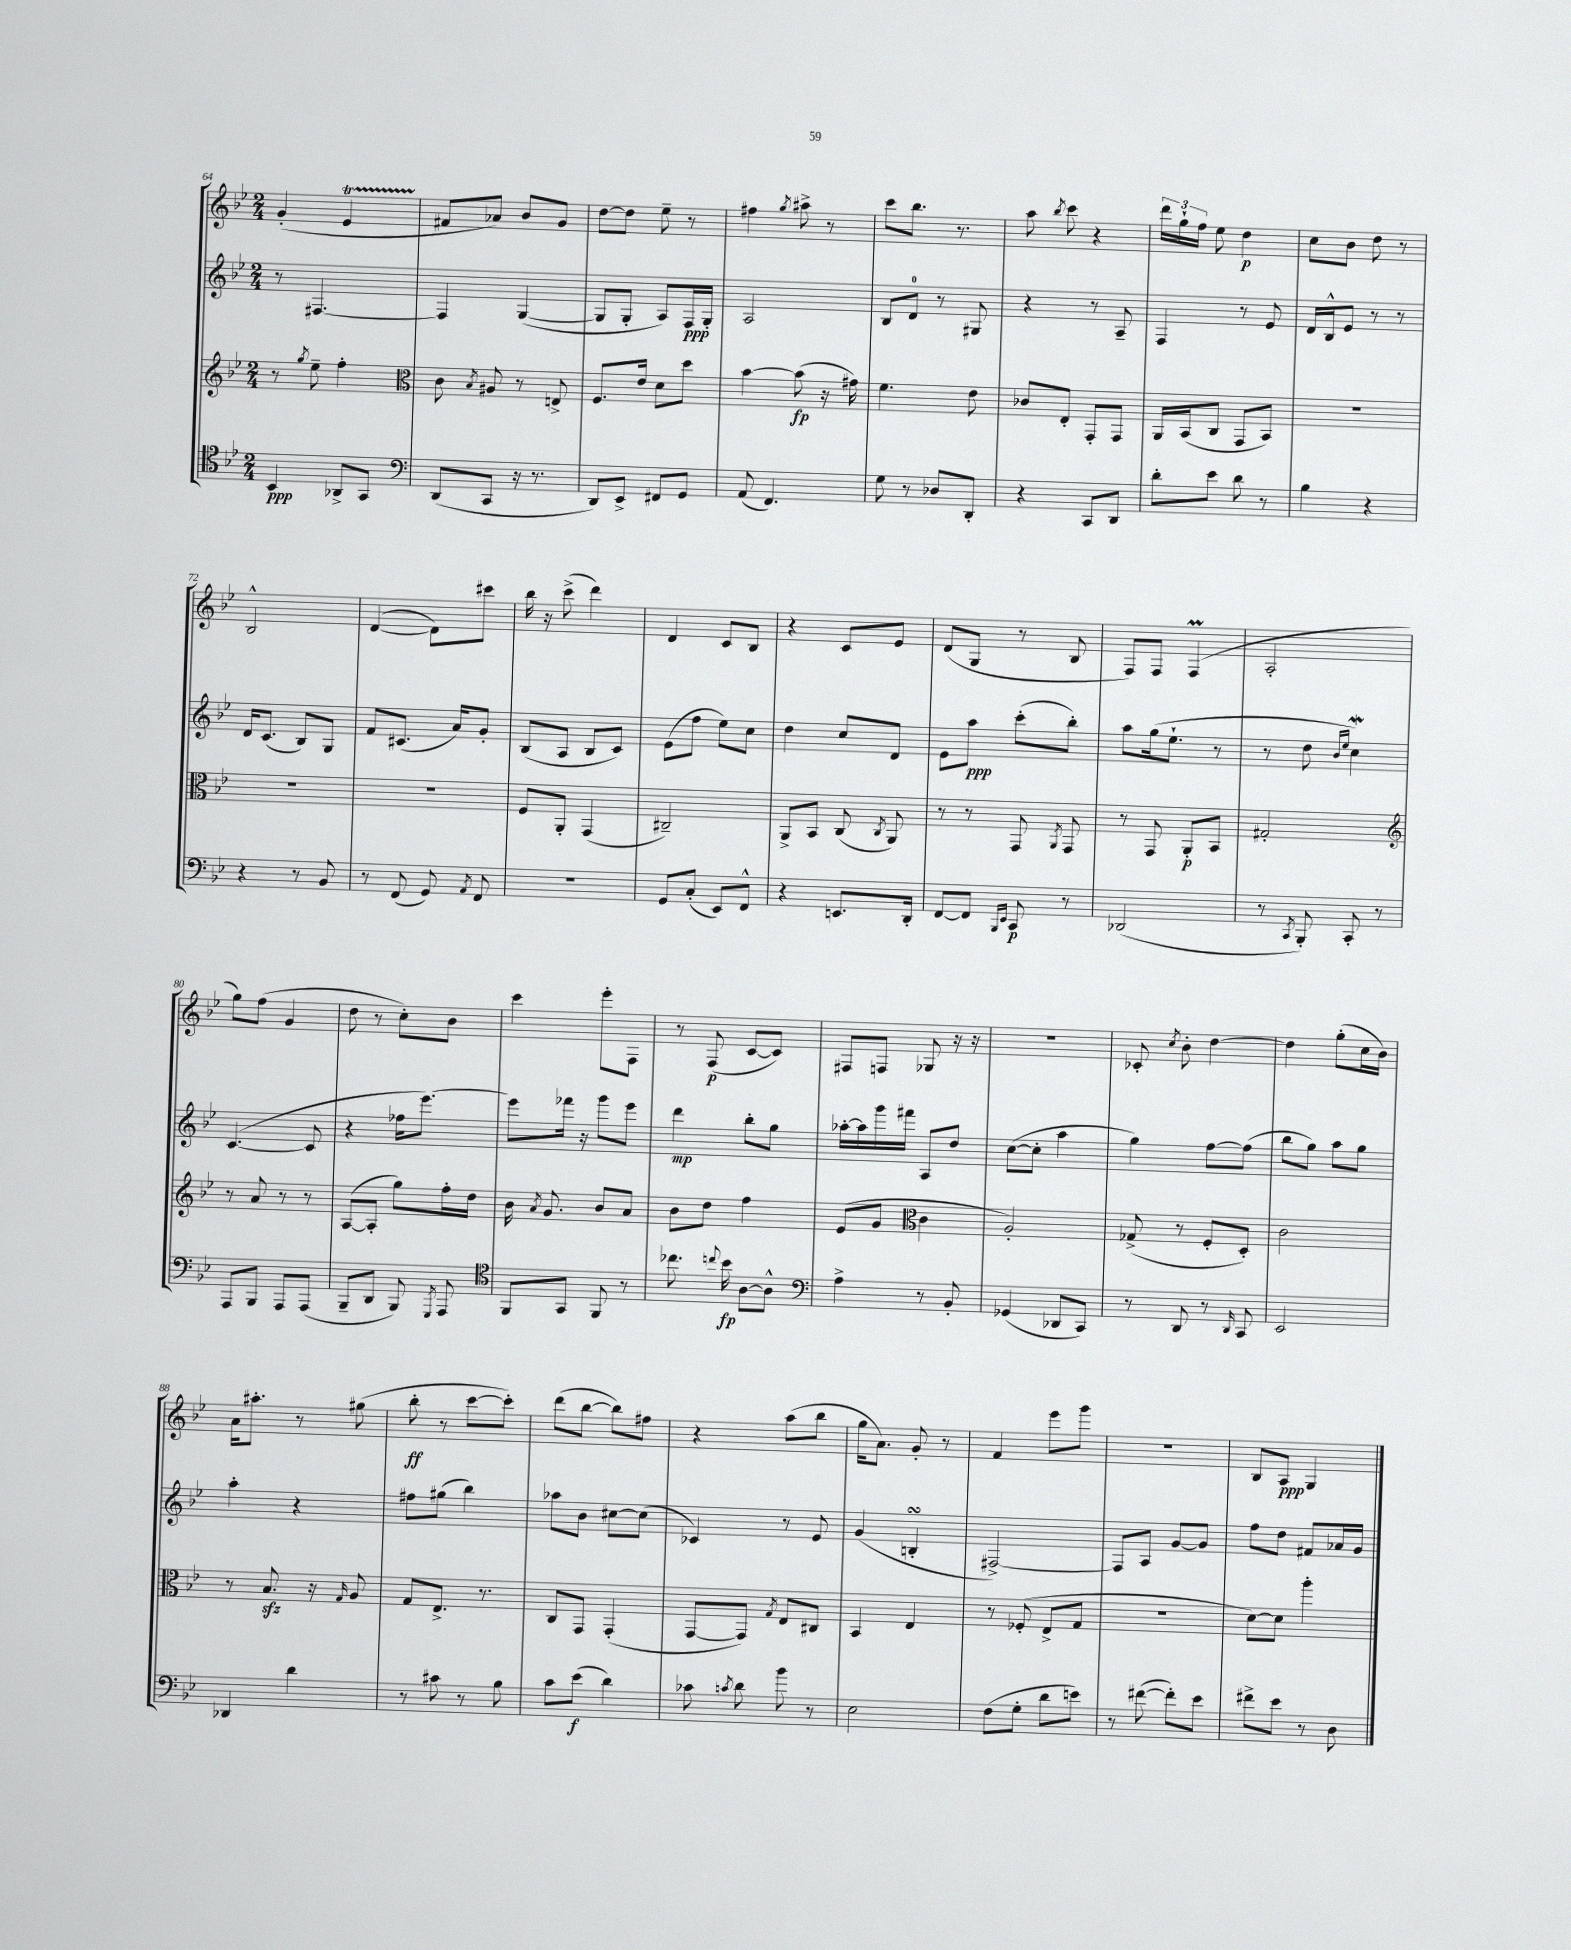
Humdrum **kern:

**kern	**dynam	**kern	**dynam	**kern	**dynam	**kern	**dynam
*part4	*part4	*part3	*part3	*part2	*part2	*part1	*part1
*staff4	*staff4	*staff3	*staff3	*staff2	*staff2	*staff1	*staff1
*clefC4	*	*clefG2	*	*clefG2	*	*clefG2	*
*k[b-e-]	*	*k[b-e-]	*	*k[b-e-]	*	*k[b-e-]	*
*M2/4	*	*M2/4	*	*M2/4	*	*M2/4	*
=64	=64	=64	=64	=64	=64	=64	=64
4BB-/	ppp	8r	.	8r	.	(4g'/	.
.	.	8qgg/	.	.	.	.	.
.	.	8ee-~\	.	[4.F#X/	.	.	.
8AA-X^/L	.	4ff'\	.	.	.	4e-T/	.
8GG/J	.	.	.	.	.	.	.
=65	=65	=65	=65	=65	=65	=65	=65
*clefF4	*	*clefC3	*	*	*	*	*
(8DD/L	.	8c\	.	4F#/]	.	8f#X/L	.
.	.	8qB-/	.	.	.	.	.
8CC/J	.	8A#X/	.	.	.	8a-X/J)	.
16r	.	8r	.	([4G/	.	8b-/L	.
8.r	.	.	.	.	.	.	.
.	.	8En^/	.	.	.	8g/J	.
=66	=66	=66	=66	=66	=66	=66	=66
8DD/L)	.	8.F/L	.	8G/L]	.	[8dd\L	.
8EE-^/J	.	.	.	8G'/J	.	8dd\J]	.
.	.	16e-/Jk	.	.	.	.	.
8FF#X/L	.	8d\L	.	8A/L)	.	8ee-~\	.
8GG/J	.	8dd\J	.	16F/L	ppp	8r	.
.	.	.	.	16G'/JJ	.	.	.
=67	=67	=67	=67	=67	=67	=67	=67
(8AA/	.	[4b-\	.	2A/	.	4ff#X\	.
4.FF/)	.	.	.	.	.	.	.
.	.	.	.	.	.	8qgg/	.
.	.	(8b-\]	fp	.	.	8aa#X^\	.
.	.	16r	.	.	.	8r	.
.	.	16g#X\)	.	.	.	.	.
=68	=68	=68	=68	=68	=68	=68	=68
8G\	.	4.f\	.	8B-/L	.	8ccc\L	.
8r	.	.	.	8d/J	.	8.bb-\J	.
8D-X/L	.	.	.	8r	.	.	.
.	.	.	.	.	.	8.r	.
8DD'/J	.	8e-\	.	8G#X/	.	.	.
=69	=69	=69	=69	=69	=69	=69	=69
4r	.	8c-X/L	.	4r	.	8aa\	.
.	.	.	.	.	.	8qbb-/	.
.	.	8E-'/J	.	.	.	8ccc\	.
8CC/L	.	8GG'/L	.	8r	.	4r	.
8DD/J	.	8GG/J	.	8A~/	.	.	.
=70	=70	=70	=70	=70	=70	=70	=70
8d'\L	.	16AA/LL	.	4F/	.	24ddd\LL	.
.	.	.	.	.	.	24gg`\	.
.	.	(16BB-/J	.	.	.	.	.
.	.	.	.	.	.	24ff\JJ	.
8e-\J	.	8C/J	.	.	.	8ee-\	.
8d\	.	8GG/L	.	8r	.	4dd\	p
8r	.	8BB-/J)	.	8e-/	.	.	.
=71	=71	=71	=71	=71	=71	=71	=71
4B-\	.	2r	.	16d/LL	.	8cc\L	.
.	.	.	.	16B-^^/J	.	.	.
.	.	.	.	8e-/J	.	8b-\J	.
4r	.	.	.	8r	.	8dd\	.
.	.	.	.	8r	.	8r	.
!!LO:LB:g=z
=72	=72	=72	=72	=72	=72	=72	=72
4r	.	2r	.	16d/KL	.	2B-^^/	.
.	.	.	.	(8.c/J	.	.	.
8r	.	.	.	8B-/L)	.	.	.
8BB-/	.	.	.	8G/J	.	.	.
=73	=73	=73	=73	=73	=73	=73	=73
8r	.	2r	.	8f/L	.	([4d/	.
(8FF/	.	.	.	(8.c#X/J	.	.	.
8GG/)	.	.	.	.	.	8d\L])	.
.	.	.	.	16a/KL)	.	.	.
8qAA/	.	.	.	.	.	.	.
8FF/	.	.	.	8g'/J	.	8ccc#X\J	.
=74	=74	=74	=74	=74	=74	=74	=74
2r	.	8F/L	.	(8B-/L	.	16bb-\	.
.	.	.	.	.	.	16r	.
.	.	8AA'/J	.	8A/J	.	(8ccc^\	.
.	.	(4GG/	.	8B-/L	.	4ddd\)	.
.	.	.	.	8c/J)	.	.	.
=75	=75	=75	=75	=75	=75	=75	=75
8GG/L	.	2C#X~/)	.	(8e-\L	.	4d/	.
(8C'/J	.	.	.	8ff\J	.	.	.
8EE-/L)	.	.	.	8ee-\L)	.	8c/L	.
8FF^^/J	.	.	.	8cc\J	.	8B-/J	.
=76	=76	=76	=76	=76	=76	=76	=76
4r	.	8AA^/L	.	4dd\	.	4r	.
.	.	8BB-/J	.	.	.	.	.
8.EEn/L	.	(8C/	.	8cc/L	.	8c/L	.
.	.	8qC/	.	.	.	.	.
.	.	8AA/)	.	8d/J	.	8e-/J	.
16DD'/Jk	.	.	.	.	.	.	.
=77	=77	=77	=77	=77	=77	=77	=77
[8FF/L	.	8r	.	8e-\L	.	(8d/L	.
8FF/J]	.	8r	.	8aa\J	ppp	8G/J	.
16qqBBB-/LL	.	.	.	.	.	.	.
16qqEE-/JJ	.	.	.	.	.	.	.
8CC/	p	8GG/	.	(8ccc'\L	.	8r	.
.	.	8qAA/	.	.	.	.	.
8r	.	8GG/	.	8bb-'\J)	.	8B-/	.
=78	=78	=78	=78	=78	=78	=78	=78
(2DD-X/	.	8r	.	8aa\L	.	8F/L)	.
.	.	8GG/	.	(16gg\k	.	8F/J	.
.	.	.	.	8.ee-`\J	.	.	.
.	.	8AA'/L	p	.	.	(4FM/	.
.	.	8BB-/J	.	8r	.	.	.
=79	=79	=79	=79	=79	=79	=79	=79
8r	.	2G#X'/	.	8r	.	2A'/	.
8qCC/	.	.	.	.	.	.	.
8BBB-'/)	.	.	.	8dd\	.	.	.
.	.	.	.	16qqb-/LL	.	.	.
.	.	.	.	16qqee-/JJ	.	.	.
8CC'/	.	.	.	4ccW\)	.	.	.
8r	.	.	.	.	.	.	.
!!LO:LB:g=z
=80	=80	=80	=80	=80	=80	=80	=80
*	*	*clefG2	*	*	*	*	*
8AAA/L	.	8r	.	([4.c/	.	8gg\L)	.
8BBB-/J	.	8a/	.	.	.	(8ff\J	.
8AAA/L	.	8r	.	.	.	4g/	.
(8AAA/J	.	8r	.	8c/]	.	.	.
=81	=81	=81	=81	=81	=81	=81	=81
8BBB-~/L	.	([8A/L	.	4r	.	8dd\	.
8DD/J	.	8A'/J]	.	.	.	8r	.
8BBB-/)	.	8gg\L)	.	16ff-X\KL	.	8cc'\L)	.
.	.	.	.	[8.eee-\J)	.	.	.
8qGGG/	.	.	.	.	.	.	.
8AAA/	.	16ff'\L	.	.	.	8b-\J	.
.	.	16dd\JJ	.	.	.	.	.
=82	=82	=82	=82	=82	=82	=82	=82
*clefC4	*	*	*	*	*	*	*
8FF/L	.	16b-\	.	8eee-\L]	.	4ccc\	.
.	.	8qa/	.	.	.	.	.
.	.	8.g/	.	.	.	.	.
8GG/J	.	.	.	16fff-X\Jk	.	.	.
.	.	.	.	16r	.	.	.
8FF/	.	8b-/L	.	8ggg\L	.	8eee-'\L	.
8r	.	8a/J	.	8eee-\J	.	8F\J	.
=83	=83	=83	=83	=83	=83	=83	=83
8.cc-X\	.	8b-\L	.	4ddd\	mp	8r	.
.	.	8dd\J	.	.	.	(8F/	p
8qqccn/	.	.	.	.	.	.	.
16b-\	fp	.	.	.	.	.	.
[8A\L	.	4ff\	.	8bb-'\L	.	[8c/L	.
8A^^\J]	.	.	.	8gg\J	.	8c/J])	.
=84	=84	=84	=84	=84	=84	=84	=84
*clefF4	*	*	*	*	*	*	*
4A^\	.	(8e-/L	.	[16aa-X'\LL	.	8F#X/L	.
.	.	.	.	16aa-\]	.	.	.
.	.	8g/J	.	16ggg\	.	8Fn/J	.
.	.	.	.	16fff#X\JJ	.	.	.
*	*	*clefC3	*	*	*	*	*
8r	.	4c\	.	8A/L	.	8G-X/	.
8BB-'/	.	.	.	8dd/J	.	16r	.
.	.	.	.	.	.	16r	.
=85	=85	=85	=85	=85	=85	=85	=85
(4GG-X/	.	2A'/)	.	([8cc\L	.	2r	.
.	.	.	.	8cc'\J]	.	.	.
8DD-X/L	.	.	.	4aa\	.	.	.
8CC/J)	.	.	.	.	.	.	.
=86	=86	=86	=86	=86	=86	=86	=86
8r	.	(8G-X^/	.	4gg\)	.	8c-X'/	.
.	.	.	.	.	.	8qcc/	.
8DD/	.	8r	.	.	.	8b-'\	.
8r	.	8F'/L	.	[8ff\L	.	[4dd\	.
16qqDD/	.	.	.	.	.	.	.
8CC/	.	8D'/J)	.	(8ff\J]	.	.	.
=87	=87	=87	=87	=87	=87	=87	=87
2EE-/	.	2c\	.	8bb-\L	.	4dd\]	.
.	.	.	.	8gg\J)	.	.	.
.	.	.	.	8aa\L	.	(8gg'\L	.
.	.	.	.	8gg\J	.	16cc\L	.
.	.	.	.	.	.	16b-\JJ)	.
!!LO:LB:g=z
=88	=88	=88	=88	=88	=88	=88	=88
4DD-X/	.	8r	.	4aa'\	.	16a\KL	.
.	.	.	.	.	.	8.aa#X'\J	.
.	.	8.B-zz/	.	.	.	.	.
4d\	.	.	.	4r	.	8r	.
.	.	16r	.	.	.	.	.
.	.	16qqG/	.	.	.	.	.
.	.	8A/	.	.	.	(8gg#X\	.
=89	=89	=89	=89	=89	=89	=89	=89
8r	.	8G/L	.	8ff#X\L	.	8bb-'\	ff
8c#X\	.	8.E-^/J	.	(8gg#X\J	.	8r	.
8r	.	.	.	4bb-\)	.	[8ccc\L	.
.	.	8.r	.	.	.	.	.
8B-\	.	.	.	.	.	8ccc'\J])	.
=90	=90	=90	=90	=90	=90	=90	=90
8c\L	.	8C/L	.	8aa-X\L	.	(8ddd\L	.
(8e-\J	f	8GG/J	.	8b-\J	.	[8bb-\J	.
4d\)	.	(4GG'/	.	[8cc#X\L	.	8bb-\L])	.
.	.	.	.	(8cc#\J]	.	8ff#X\J	.
=91	=91	=91	=91	=91	=91	=91	=91
8c-X\	.	[8GG/L	.	4c-X/)	.	4r	.
8qcn/	.	.	.	.	.	.	.
8d\	.	8GG/J])	.	.	.	.	.
.	.	8qG/	.	.	.	.	.
8b-\	.	8E-/L	.	8r	.	(8aa\L	.
8r	.	8C#X/J	.	8e-/	.	8bb-\J	.
=92	=92	=92	=92	=92	=92	=92	=92
2E-\	.	4BB-/	.	(4g/	.	16gg\KL	.
.	.	.	.	.	.	8.a\J)	.
.	.	4E-/	.	4BnsSsS'/	.	8g'/	.
.	.	.	.	.	.	8r	.
=93	=93	=93	=93	=93	=93	=93	=93
(8F\L	.	8r	.	[2F#X^/)	.	4f/	.
8G'\J	.	(8F-X'/	.	.	.	.	.
8d\L	.	8E-^/L	.	.	.	8eee-\L	.
8en\J)	.	8G/J	.	.	.	8ggg\J	.
=94	=94	=94	=94	=94	=94	=94	=94
8r	.	2r	.	8F#/L]	.	2r	.
([8f#X\	.	.	.	8A/J	.	.	.
8f#'\L])	.	.	.	[8g/L	.	.	.
8e-\J	.	.	.	8g/J]	.	.	.
=95	=95	=95	=95	=95	=95	=95	=95
8f#X^\L	.	[8d\L)	.	8ff\L	.	8B-/L	.
8e-\J	.	8d\J]	.	8dd\J	.	8A/J	ppp
8r	.	4aa'\	.	8f#X/L	.	4G/	.
8D\	.	.	.	16a-X/L	.	.	.
.	.	.	.	16g/JJ	.	.	.
==	==	==	==	==	==	==	==
*-	*-	*-	*-	*-	*-	*-	*-
